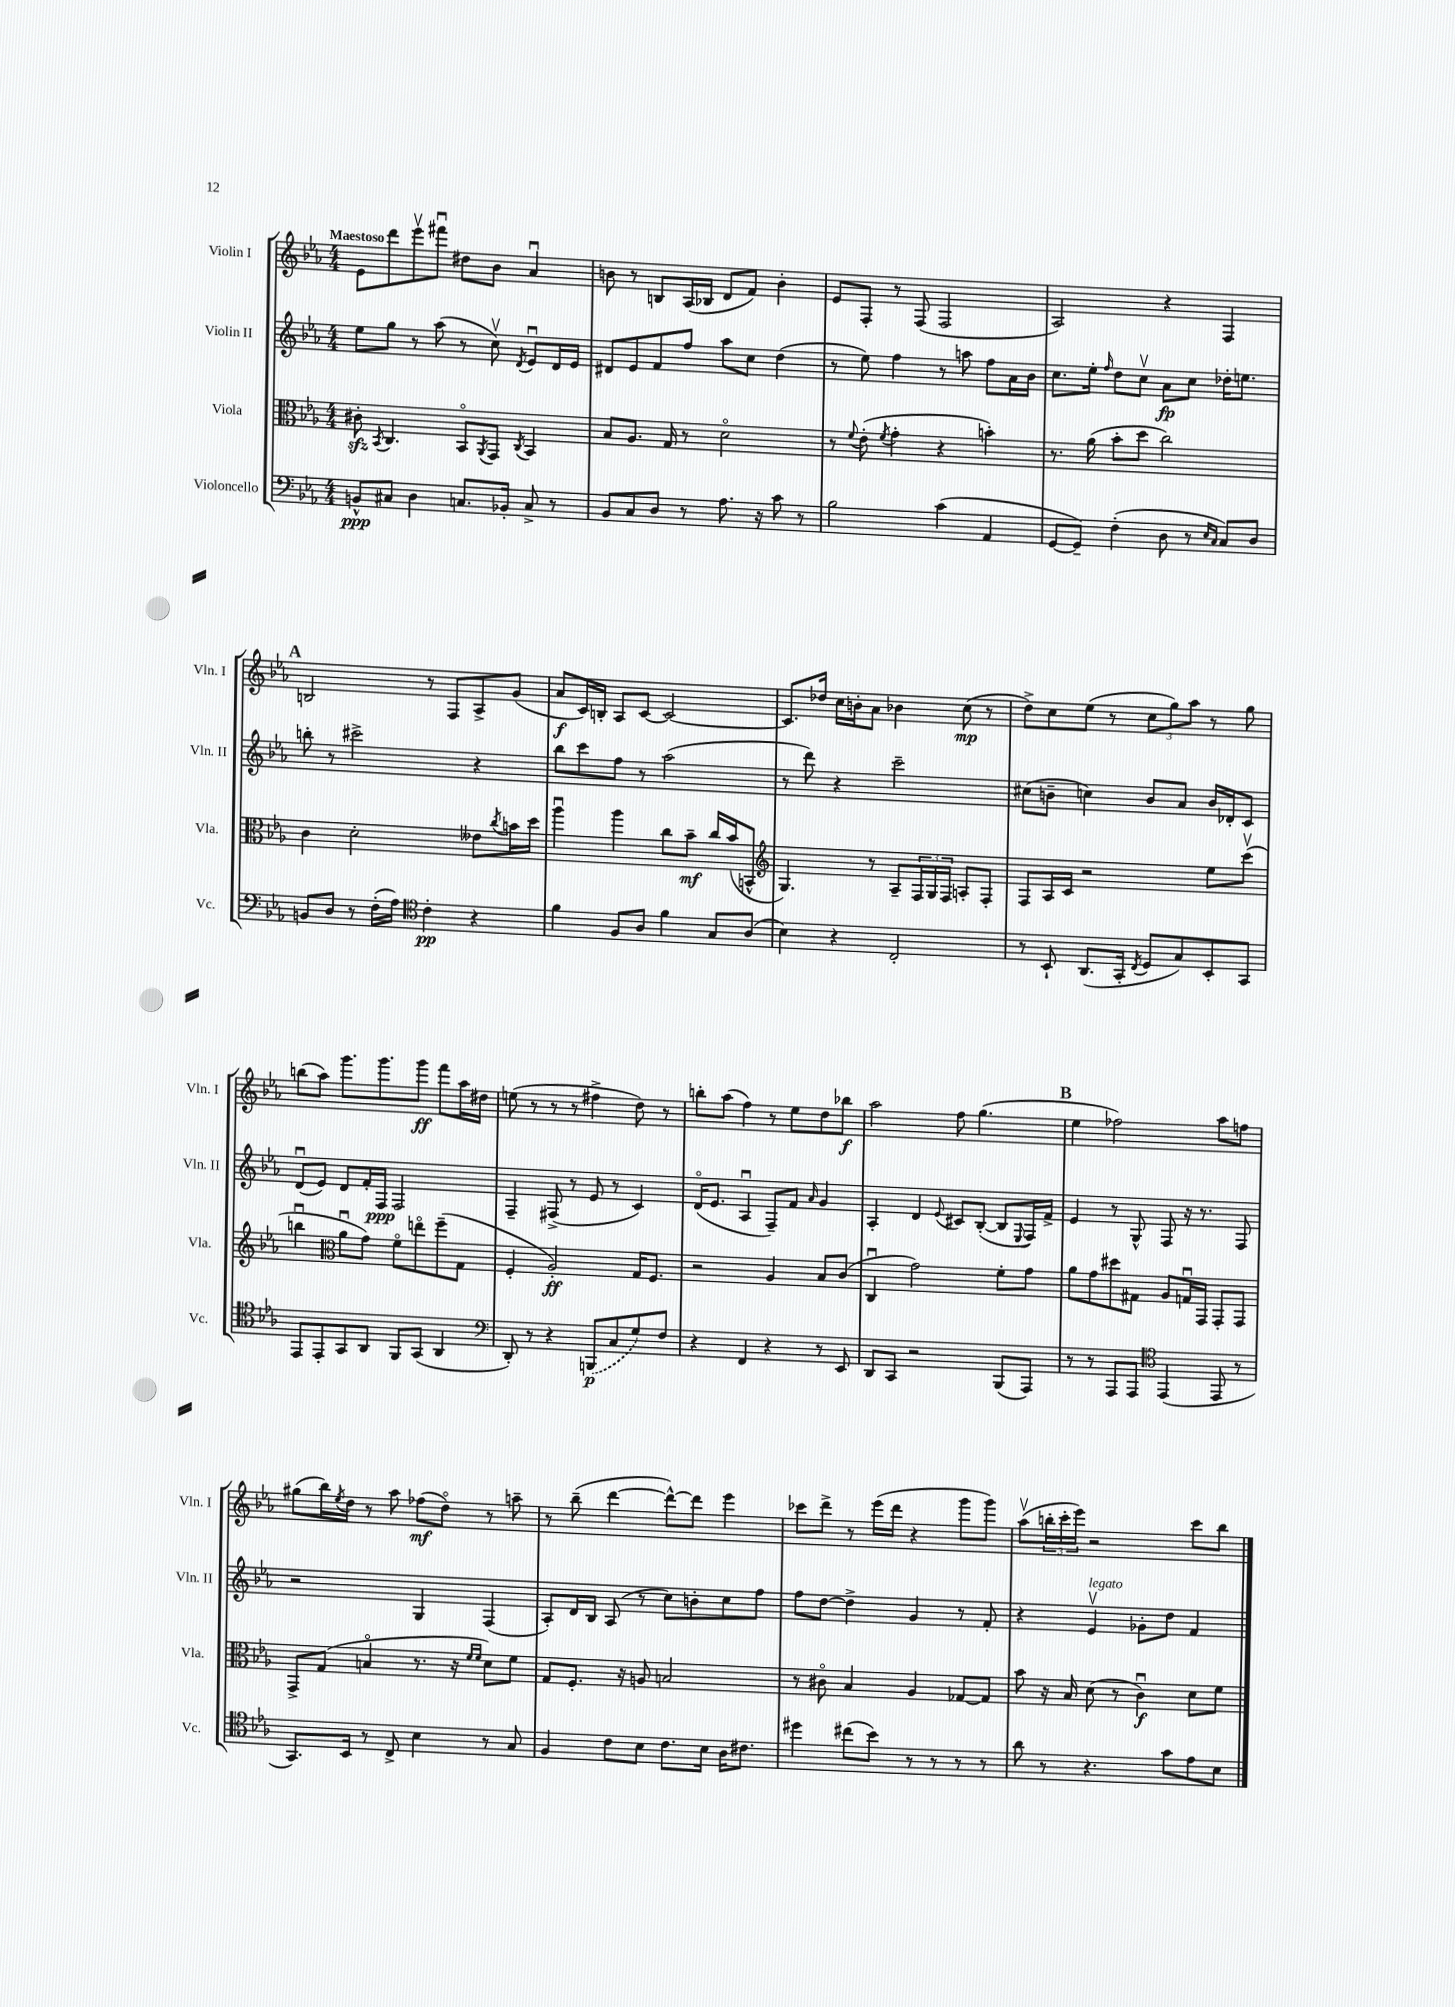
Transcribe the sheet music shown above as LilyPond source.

<<
\new StaffGroup <<
\new Staff = "s0" \with { instrumentName = "Violin I" shortInstrumentName = "Vln. I" } {
    \clef treble \key ees \major \numericTimeSignature \time 4/4 \tempo "Maestoso"
    ees'8 d'''8 ees'''8\upbow fis'''8\downbow dis''8 bes'8 aes'4\downbow |
    b'8 r8 b8 aes16( bes16 d'8 f'8) b'4-. |
    ees'8 f8-. r8 f8( f2 |
    aes2) r4 f4 |
    \mark \markup { \bold "A" } b2 r8 f8 aes8-> g'8( |
    aes'8\f c'16) b16-. aes8 c'8~ c'2~ |
    c'8. des''16 c''16 b'16-. aes'8 bes'4 c''8\mp( r8 |
    d''8->) c''8 ees''8( r8 \tuplet 3/2 { c''8 g''8) aes''8 } r8 g''8 |
    b''8( aes''8) g'''8. g'''8. g'''8\ff f'''8 aes''16 dis''16 |
    e''8( r8 r8 r8 fis''4-> d''8) r8 |
    b''8-. aes''8( f''4) r8 ees''8 d''8 bes''8\f |
    aes''2 f''8 g''4.( |
    \mark \markup { \bold "B" } ees''4 fes''2) aes''8 f''8 |
    gis''8( bes''16) \acciaccatura { ees''8 } d''16 r8 aes''8 fes''8\mf( d''8\flageolet) r8 a''8-- |
    r8 bes''8--( d'''4~ d'''8~-^) d'''8 ees'''4 |
    ces'''8 d'''8-> r8 ees'''16( d'''16 r4 g'''8 g'''8) |
    aes''8\upbow( \tuplet 3/2 { b''16-. c'''16-. ees'''16) } r2 c'''8 b''8 \bar "|." |
}
\new Staff = "s1" \with { instrumentName = "Violin II" shortInstrumentName = "Vln. II" } {
    \clef treble \key ees \major \numericTimeSignature \time 4/4
    ees''8 g''8 r8 aes''8( r8 c''8\upbow) \acciaccatura { d'8 } ees'8\downbow d'16 ees'16 |
    dis'8 ees'8 f'8 f''8 aes''8 c''8 d''4( |
    r8 ees''8) f''4 r8 a''8 f''8 aes'16 bes'16 |
    c''8. ees''16-. \grace { f''16 } d''8 c''8\upbow aes'8\fp c''8 des''16-. e''8. |
    \mark \markup { \bold "A" } b''8-. r8 cis'''2-> r4 |
    bes''8 c'''8 f''8 r8 aes''2( |
    r8 d'''8) r4 c'''2-- |
    cis''8( b'8-- c''4) b'8 aes'8 b'16 des'16-. c'8 |
    d'8\downbow( ees'8) d'8 f'16-. f16\ppp f2 |
    f4-- fis8->( r8 ees'8 r8 c'4) |
    d'16\flageolet( ees'8. aes4\downbow f8--) f'8 \grace { aes'16 } g'4 |
    aes4-. d'4 \appoggiatura { ees'8 } cis'8 bes8~-.( bes8 \appoggiatura { ees8 } f16) f'16-> |
    \mark \markup { \bold "B" } ees'4 r8 g8-^ f8 r16 r8. f8 |
    r2 g4 f4( |
    aes8-.) d'16 bes16 aes8( r8 c''8) b'8-. c''8 f''8 |
    f''8 d''8~ d''4-> g'4 r8 f'8-. |
    r4 ees'4\upbow^\markup { \italic "legato" } ges'8-. d''8 f'4 \bar "|." |
}
\new Staff = "s2" \with { instrumentName = "Viola" shortInstrumentName = "Vla." } {
    \clef alto \key ees \major \numericTimeSignature \time 4/4
    cis'8-.\sfz \acciaccatura { bes,8 } c4. bes,8\flageolet \acciaccatura { aes,8 } g,8 \acciaccatura { c8 } bes,4 |
    bes8 aes8. g16 r8 d'2\flageolet |
    r8 \appoggiatura { f'8 } ees'8-.( \acciaccatura { f'8 } g'4-. r4 b'4-.) |
    r8. aes'16( bes'8-. d''8 c''2) |
    \mark \markup { \bold "A" } c'4 d'2-. eeses'8 \acciaccatura { c''8 } b'16 d''16 |
    aes''4\downbow aes''4 c''8 bes'8--\mf c''16 bes'16( b,8-^ |
    \clef treble g4.) r8 aes8-- \tuplet 3/2 { f16 g16 f16 } a8-. f8-. |
    f8 aes16 c'16 r2 ees''8 c'''8\upbow( |
    b''4\downbow \clef alto aes'8\downbow g'8) f'8\flageolet e''8\flageolet f''8--( g8 |
    f4-. aes2-.\ff) g16 f8. |
    r2 aes4 bes8 c'8( |
    c4\downbow g'2) f'8-. g'8 |
    \mark \markup { \bold "B" } aes'8 g'8 dis''8 gis8 aes8 g16\downbow g,16 g,8-. g,8 |
    g,8-> g8( b4\flageolet r8. r16 \grace { f'16 f'16 } d'8) f'8 |
    g8 f8.-. r16 a8 b2 |
    r8 cis'8\flageolet bes4 aes4 ges8~ ges8 |
    bes'8 r16 bes16 d'8( r8 c'4\downbow\f) d'8 f'8 \bar "|." |
}
\new Staff = "s3" \with { instrumentName = "Violoncello" shortInstrumentName = "Vc." } {
    \clef bass \key ees \major \numericTimeSignature \time 4/4
    b,8-^\ppp cis8 d4 c8. bes,16-. c8-> r8 |
    bes,8 c8 d8 r8 aes8. r16 c'8 r8 |
    bes2 c'4( aes,4 |
    g,8~ g,8--) f4-.( d8 r8 \grace { ees16 c16 } c8) d8 |
    \mark \markup { \bold "A" } b,8 d8 r8 f16-.( aes16) \clef tenor c'4-.\pp r4 |
    f'4 f8 aes8 f'4 g8 aes8( |
    bes4) r4 c2-. |
    r8 bes,8-! aes,8.( g,16-. \acciaccatura { c8 } d8 g8) bes,8-. g,8 |
    ees,8 ees,8-. g,8 aes,8 f,8 g,8( aes,4 |
    \clef bass d,8-.) r8 r4 \once \slurDashed b,,8\p( c8 g8) f8 |
    r4 f,4 r4 r8 ees,8 |
    d,8 c,8 r2 bes,,8( aes,,8) |
    \mark \markup { \bold "B" } r8 r8 aes,,8 aes,,8 \clef tenor ees,4( ees,8 r8 |
    g,8.) bes,16 r8 c8-> bes4 r8 g8 |
    f4 c'8 bes8 c'8. bes16 aes16 cis'8. |
    dis''4 cis''8( bes'8) r8 r8 r8 r8 |
    aes'8 r8 r4. g'8 ees'8 bes8 \bar "|." |
}
>>
>>
\layout { \context { \Score \remove "Bar_number_engraver" } }
